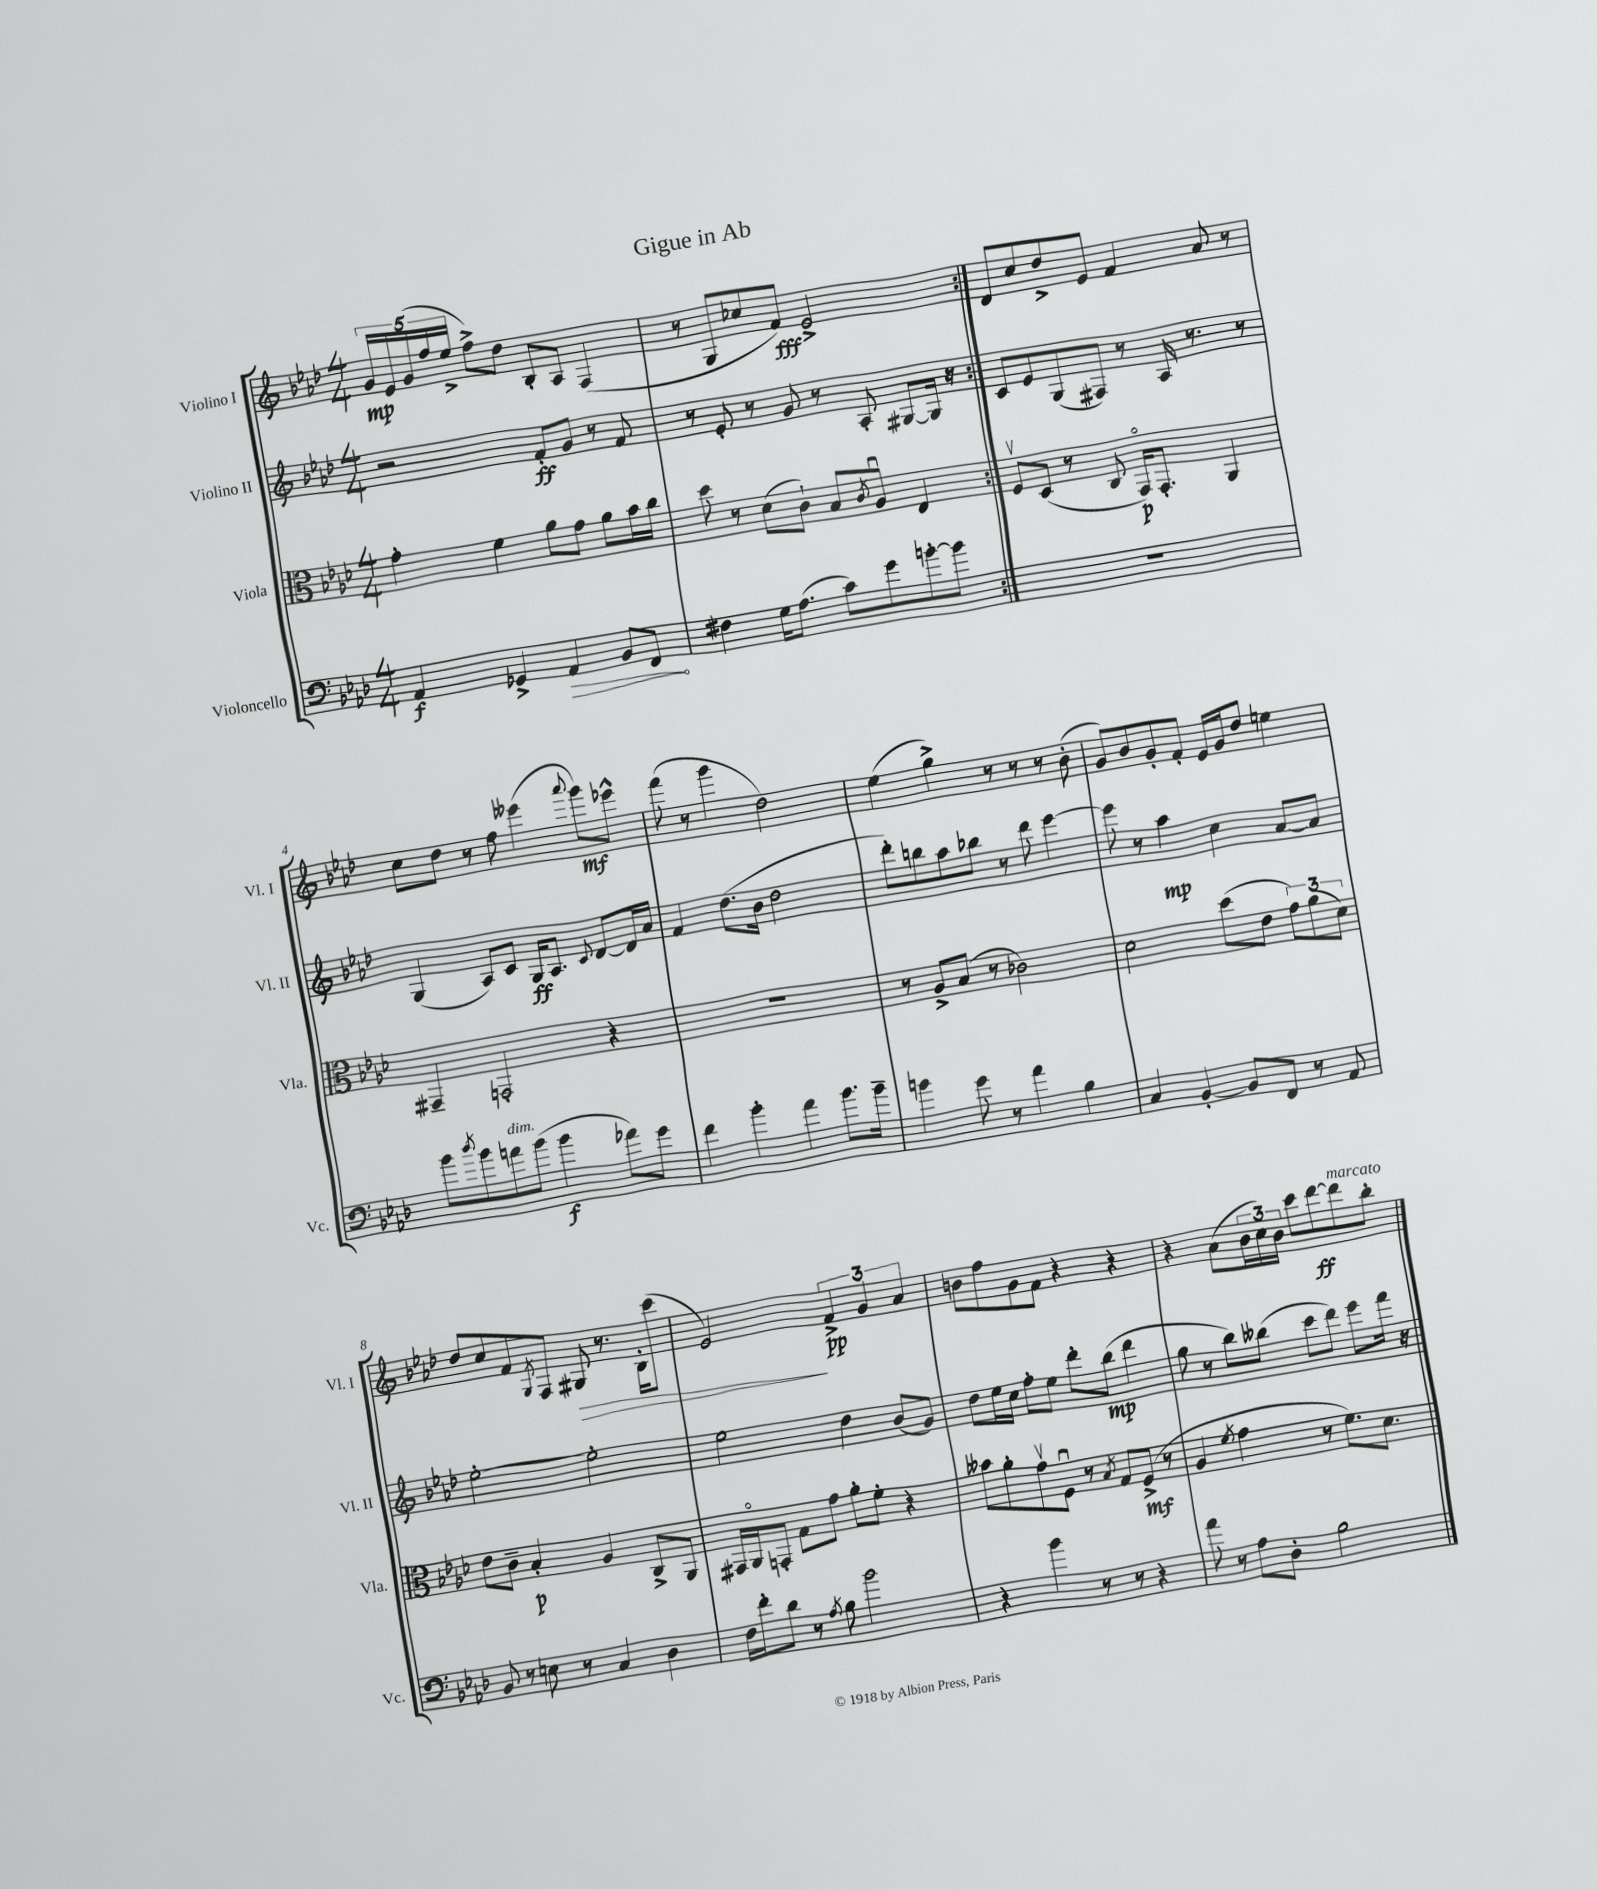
\header { title = "Gigue in Ab" }
<<
\new StaffGroup <<
\new Staff = "s0" \with { instrumentName = "Violino I" shortInstrumentName = "Vl. I" } {
    \clef treble \key aes \major \numericTimeSignature \time 4/4
    \repeat volta 2 { \tuplet 5/4 { g'16\mp ees'16 g'16( f''16 ees''16-> } f''8->) des''8 bes8-. aes8 f4( |
    r8 g8 ces''8 f'8\fff) ees'2-> | }
    des'8 c''8 des''8-> ees'8 f'4 aes'8 r8 |
    c''8 des''8 r8 f''8 eeses'''4( \appoggiatura { aes'''8 } g'''8\mf) ees'''8-^ |
    f'''8( r8 g'''4 des''2) |
    ees''4( g''4->) r8 r8 r8 bes'8-.( |
    g'8) bes'8 g'8-. f'8-. ees'16 g'16 des''8 e''4 |
    des''8 c''8 f'8 \acciaccatura { g8 } f8 gis8\> r8. bes16-. c'''8( |
    ees'2\!) \tuplet 3/2 { f'4->\pp g'4 aes'4 } |
    b'8 f''8 g'8 f'8 r4 r4 |
    r4 aes'8( \tuplet 3/2 { bes'16 c''16) bes'16 } c'''8 des'''8~\ff des'''8^\markup { \italic "marcato" } bes''8-. \bar "|." |
}
\new Staff = "s1" \with { instrumentName = "Violino II" shortInstrumentName = "Vl. II" } {
    \clef treble \key aes \major \numericTimeSignature \time 4/4
    \repeat volta 2 { r2 f'8-.\ff g'8 r8 f'8 |
    r8 ees'8-. r8 g'8 r8 aes8-. gis8~ gis16 r16 | }
    c'8 ees'8 g8( fis8) r8 aes16 r8. r8 |
    g4( aes8) c'8 g16\ff aes8. \appoggiatura { c'8 } des'8~ des'16 aes'16 |
    f'4 des''8.( bes'16 des''2 |
    des'''8-.) b''8 aes''8 bes''8 r8 des'''8 ees'''4~ |
    ees'''8 r8 aes''4\mp c''4 aes'8~ aes'8 |
    ees''2~-. ees''2-. |
    ees''2 des''4 bes'8( g'8) |
    des''8 ees''16 c''16 f''8-. ees''8 des'''8-. bes''8\mp( des'''4 |
    g''8 r8 bes''8) beses''8( c'''8 des'''8) ees'''8 f'''16 r16 \bar "|." |
}
\new Staff = "s2" \with { instrumentName = "Viola" shortInstrumentName = "Vla." } {
    \clef alto \key aes \major \numericTimeSignature \time 4/4
    \repeat volta 2 { g'4-. f'4 aes'8 g'8 aes'8 bes'16 c''16 |
    des''8 r8 des'8( c'8-!) bes8 \acciaccatura { c'8 } aes8\downbow ees4 | }
    f8\upbow des8( r8 c8 g,16\flageolet\p) g,8.-. aes,4 |
    gis,4-- g,2-. r4 |
    R1 |
    r8 aes8-> bes8( r8 ces'2) |
    des'2 des''8( ees'8 \tuplet 3/2 { g'8) aes'8( des'8) } |
    ees'8 c'8-- bes4-.\p aes4 c8-> aes,8 |
    gis,16 aes,16\flageolet g,8-. g8 g'8 aes'8-. f'8-. r4 |
    beses'8 aes'8-. g'8\upbow f8\downbow r8 \acciaccatura { bes8 } g8 f8->\mf( r8 |
    aes4 \acciaccatura { f'8 } g'4 r8 f'8.) des'8. \bar "|." |
}
\new Staff = "s3" \with { instrumentName = "Violoncello" shortInstrumentName = "Vc." } {
    \clef bass \key aes \major \numericTimeSignature \time 4/4
    \repeat volta 2 { aes,4\f ges,4-> \once \override Hairpin.circled-tip = ##t aes,4\> bes,8 f,8\! |
    fis4 g16 aes8.( c'8) g'8 b'8~-. b'8 | }
    R1 |
    bes'8 \acciaccatura { des''8 } bes'8 a'8^\markup { \italic "dim." } bes'8( bes'4\f aes'8) g'8 |
    f'4 bes'4-. aes'4 bes'8. bes'16-- |
    b'4 g'8 r8 aes'4 bes4 |
    c4 bes,4~-. bes,8 f,8 r8 aes,8 |
    bes,8 r8 e8 r8 c4 des4 |
    f16 f'16-. des'8 r8 \acciaccatura { aes8 } bes8 bes'2 |
    r4 bes'4 r8 r8 r4 |
    aes'8 r8 aes8 des8-. bes2 \bar "|." |
}
>>
>>
